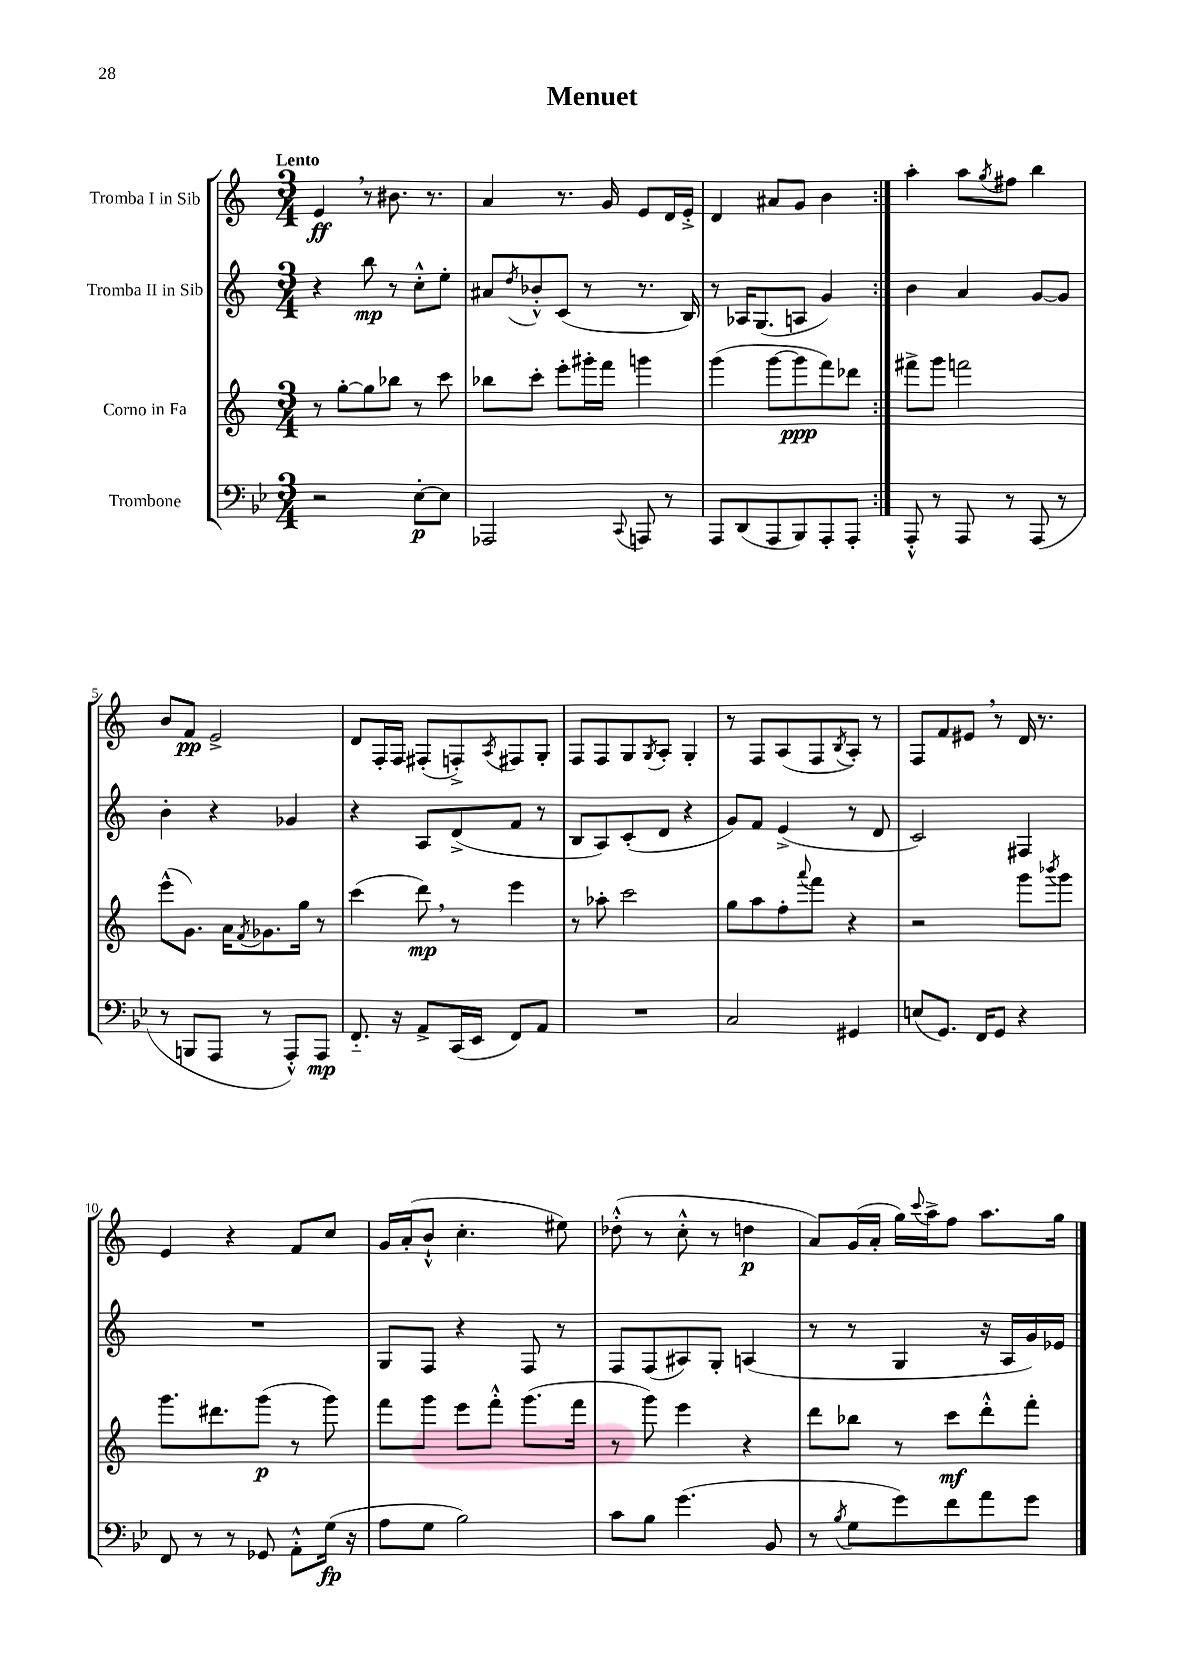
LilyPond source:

\header { title = "Menuet" }
<<
\new StaffGroup <<
\new Staff = "s0" \with { instrumentName = "Tromba I in Sib" } {
    \clef treble \key c \major \numericTimeSignature \time 3/4 \tempo "Lento"
    \repeat volta 2 { e'4\ff \breathe r8 bis'8. r8. |
    a'4 r8. g'16 e'8 d'16 e'16-.-> |
    d'4 ais'8 g'8 b'4 | }
    a''4-. a''8 \acciaccatura { g''8 } fis''8 b''4 |
    b'8 f'8\pp e'2-> |
    d'8 f16-. f16 fis8-.( f8-.->) \acciaccatura { a8 } fis8 g8-. |
    f8 f8 g8 \acciaccatura { g8 } a8-. g4-. |
    r8 f8 a8( f8 \acciaccatura { b8 } a8-.) r8 |
    f8 f'8 eis'8 \breathe r8 d'16 r8. |
    e'4 r4 f'8 c''8 |
    g'16 a'16-.( b'8-!-^ c''4.-. eis''8) |
    des''8-.-^( r8 c''8-.-^ r8 d''4\p |
    a'8) g'16( a'16-. g''16) \appoggiatura { c'''8 } a''16-> f''8 a''8. g''16 \bar "|." |
}
\new Staff = "s1" \with { instrumentName = "Tromba II in Sib" } {
    \clef treble \key c \major \numericTimeSignature \time 3/4
    \repeat volta 2 { r4 b''8\mp r8 c''8-.-^ e''8-. |
    ais'8 \acciaccatura { d''8 } bes'8-.-^ c'8( r8 r8. b16) |
    r8 aes16 g8.( a8 g'4) | }
    b'4 a'4 g'8~ g'8 |
    b'4-. r4 ges'4 |
    r4 a8 d'8->( f'8 r8 |
    b8 a8) c'8-.( d'8 r4 |
    g'8) f'8 e'4->( r8 d'8 |
    c'2) fis4 |
    R2. |
    g8 f8 r4 f8 r8 |
    f8 f8( ais8) g8-. a4( |
    r8 r8 g4 r16 a16 g'16) ees'16 \bar "|." |
}
\new Staff = "s2" \with { instrumentName = "Corno in Fa" } {
    \clef treble \key c \major \numericTimeSignature \time 3/4
    \repeat volta 2 { r8 g''8~-. g''8 bes''8 r8 c'''8 |
    bes''8 c'''8-. e'''8-. gis'''16-. f'''16 g'''4 |
    g'''4( g'''8~ g'''8\ppp f'''8) des'''8 | }
    fis'''8-> g'''8 f'''2 |
    e'''8-^( g'8.) a'16 \acciaccatura { f'8 } ges'8. g''16 r8 |
    c'''4( d'''8\mp) \breathe r8 e'''4 |
    r8 aes''8-. c'''2 |
    g''8 a''8 f''8-. \appoggiatura { a'''8 } f'''8 r4 |
    r2 g'''8 \acciaccatura { bes'''8 } g'''8 |
    g'''8. dis'''8. g'''8\p( r8 g'''8) |
    f'''8 g'''8 e'''8 f'''8-.-^ g'''8.( f'''16 |
    r8 g'''8) e'''4 r4 |
    d'''8 bes''8 r8 c'''8\mf d'''8-.-^ f'''8-. \bar "|." |
}
\new Staff = "s3" \with { instrumentName = "Trombone" } {
    \clef bass \key bes \major \numericTimeSignature \time 3/4
    \repeat volta 2 { r2 ees8~-.\p ees8 |
    aes,,2 \appoggiatura { c,8 } a,,8 r8 |
    a,,8 d,8( a,,8 bes,,8) a,,8-. a,,8-. | }
    a,,8-.-^ r8 a,,8 r8 a,,8( r8 |
    r8 b,,8 a,,8 r8 a,,8-.-^) a,,8\mp |
    f,8.-_ r16 a,8-> c,16( ees,16 f,8) a,8 |
    R2. |
    c2 gis,4 |
    e8( g,8.) f,16 g,8 r4 |
    f,8 r8 r8 ges,8 a,8-.-^ g16\fp( r16 |
    a8 g8 bes2) |
    c'8 bes8 g'4.( bes,8 |
    r8 \acciaccatura { bes8 } g8 g'8) f'8 a'8 g'8 \bar "|." |
}
>>
>>
